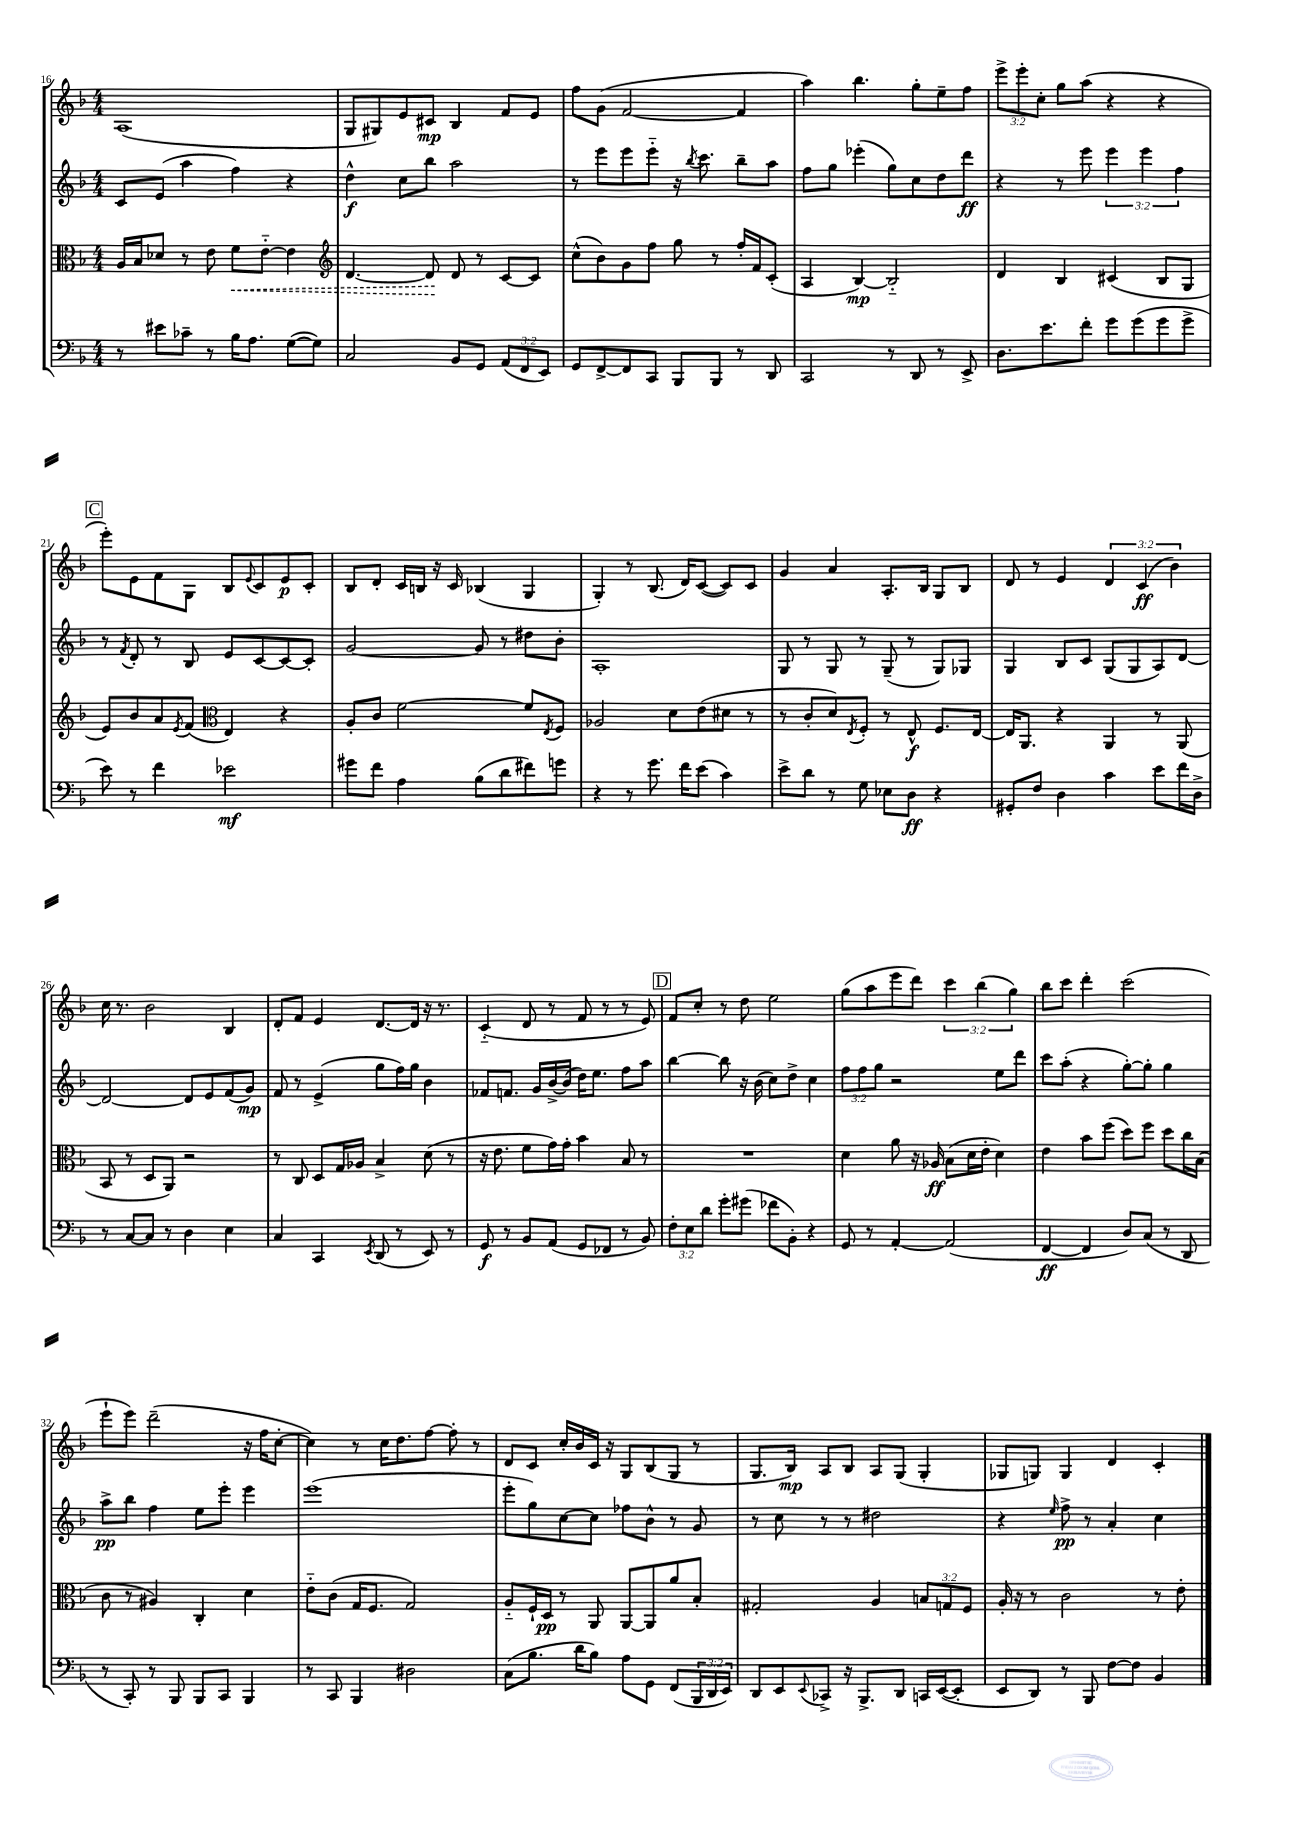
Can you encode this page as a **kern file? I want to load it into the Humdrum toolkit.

**kern	**dynam	**kern	**dynam	**kern	**dynam	**kern	**dynam
*part4	*part4	*part3	*part3	*part2	*part2	*part1	*part1
*staff4	*staff4	*staff3	*staff3	*staff2	*staff2	*staff1	*staff1
*clefF4	*	*clefC3	*	*clefG2	*	*clefG2	*
*k[b-]	*	*k[b-]	*	*k[b-]	*	*k[b-]	*
*M4/4	*	*M4/4	*	*M4/4	*	*M4/4	*
=16	=16	=16	=16	=16	=16	=16	=16
8r	.	16A/LL	.	8c/L	.	(1A	.
.	.	16B-/J	.	.	.	.	.
8e#X\L	.	8d-X/J	.	(8e/J	.	.	.
8c-X~\J	.	8r	.	4aa\	.	.	.
8r	.	8e\	.	.	.	.	.
!	!	!	!LO:HP:b	!	!	!	!
16B-\KL	.	8f\L	<	4ff\)	.	.	.
8.A\J	.	.	.	.	.	.	.
.	.	[8e\J	.	.	.	.	.
([8G\L	.	4e\]	.	4r	.	.	.
8G\J])	.	.	.	.	.	.	.
=17	=17	=17	=17	=17	=17	=17	=17
*	*	*clefG2	*	*	*	*	*
2C/	.	[4.d/	.	4dd^^\	f	8G/L	.
.	.	.	.	.	.	8G#X/)	.
.	.	.	.	8cc\L	.	8e/	.
.	.	8d/]	.	8bb-\J	.	8c#X/J	mp
8BB-/L	.	8d/	[	2aa\	.	4B-/	.
8GG/J	.	8r	.	.	.	.	.
(12AA/L	.	[8c/L	.	.	.	8f/L	.
12FF/	.	.	.	.	.	.	.
.	.	8c/J]	.	.	.	8e/J	.
12EE/J)	.	.	.	.	.	.	.
=18	=18	=18	=18	=18	=18	=18	=18
8GG/L	.	(8cc^^\L	.	8r	.	8ff\L	.
[8FF^/	.	8b-\)	.	8eee\L	.	(8g\J	.
8FF/]	.	8g\	.	8eee\	.	[2f/	.
8CC/J	.	8ff\J	.	8eee\J	.	.	.
8BBB-/L	.	8gg\	.	16r	.	.	.
.	.	.	.	8qbb-/	.	.	.
.	.	.	.	8.ccc\	.	.	.
8BBB-/J	.	8r	.	.	.	.	.
8r	.	16ff'/LL	.	8bb-~\L	.	4f/]	.
.	.	16f/J	.	.	.	.	.
8DD/	.	(8c'/J	.	8aa\J	.	.	.
=19	=19	=19	=19	=19	=19	=19	=19
2CC/	.	4A/	.	8ff\L	.	4aa\)	.
.	.	.	.	8gg\J	.	.	.
.	.	[4B-/)	mp	(4eee-X'\	.	4.bb-\	.
8r	.	2B-/]	.	8gg\L)	.	.	.
8DD/	.	.	.	8cc\	.	8gg'\L	.
8r	.	.	.	8dd\	.	8ee~\	.
8EE^/	.	.	.	8ddd\J	ff	8ff\J	.
=20	=20	=20	=20	=20	=20	=20	=20
8.D\L	.	4d/	.	4r	.	12eee^\L	.
.	.	.	.	.	.	12eee'\	.
.	.	.	.	.	.	12cc'\J	.
8.e\	.	.	.	.	.	.	.
.	.	4B-/	.	8r	.	8gg\L	.
8f'\J	.	.	.	8eee\	.	(8aa\J	.
8g\L	.	(4c#X/	.	6eee\	.	4r	.
(8g\	.	.	.	.	.	.	.
.	.	.	.	6eee\	.	.	.
8g\	.	8B-/L	.	.	.	4r	.
.	.	.	.	6ff\	.	.	.
8g^\J	.	8G/J	.	.	.	.	.
!!LO:LB:g=z
!!LO:REH:place=s1:t=C
=21	=21	=21	=21	=21	=21	=21	=21
8e\)	.	8e/L)	.	8r	.	8eee'\L)	.
.	.	.	.	8qf/	.	.	.
8r	.	8b-/	.	8d'/	.	8e\	.
4f\	.	8a/	.	8r	.	8f\	.
.	.	8qe/	.	.	.	.	.
.	.	(8f/J	.	8B-/	.	8G\J	.
*	*	*clefC3	*	*	*	*	*
2e-X\	mf	4E/)	.	8e/L	.	8B-/L	.
.	.	.	.	.	.	8qqe/	.
.	.	.	.	[8c/	.	8c/	.
.	.	4r	.	8c/_	.	8e/	p
.	.	.	.	8c'/J]	.	8c'/J	.
=22	=22	=22	=22	=22	=22	=22	=22
8g#X\L	.	8A'/L	.	[2g/	.	8B-/L	.
8f\J	.	8c/J	.	.	.	8d'/J	.
4A\	.	[2f\	.	.	.	16c/LL	.
.	.	.	.	.	.	16Bn/JJ	.
.	.	.	.	.	.	16r	.
.	.	.	.	.	.	16c/	.
(8B-\L	.	.	.	8g/]	.	(4B-X/	.
8d\	.	.	.	8r	.	.	.
8f#X\)	.	8f/L]	.	8dd#X\L	.	4G/	.
.	.	8qE/	.	.	.	.	.
8gn\J	.	8F/J	.	8b-'\J	.	.	.
=23	=23	=23	=23	=23	=23	=23	=23
4r	.	2A-X/	.	1A'	.	4G'/)	.
8r	.	.	.	.	.	8r	.
8.g\	.	.	.	.	.	(8.B-/	.
.	.	8d\L	.	.	.	.	.
16f\KL	.	.	.	.	.	16d/KL)	.
(8e\J	.	(8e\	.	.	.	([8c/J	.
4c\)	.	8d#X\J	.	.	.	8c/L])	.
.	.	8r	.	.	.	8c/J	.
=24	=24	=24	=24	=24	=24	=24	=24
8e^\L	.	8r	.	8G/	.	4g/	.
8d\J	.	8c'/L	.	8r	.	.	.
8r	.	8d/)	.	8G/	.	4a/	.
.	.	8qE/	.	.	.	.	.
8G\	.	8F'/J	.	8r	.	.	.
8E-X\L	.	8r	.	(8G~/	.	8.A'/L	.
8D\J	ff	8E^^/	f	8r	.	.	.
.	.	.	.	.	.	16B-/Jk	.
4r	.	8.F/L	.	8G/L)	.	8G/L	.
.	.	.	.	8G-X/J	.	8B-/J	.
.	.	[16E/Jk	.	.	.	.	.
=25	=25	=25	=25	=25	=25	=25	=25
8GG#X'/L	.	16E/KL]	.	4G/	.	8d/	.
.	.	8.AA/J	.	.	.	.	.
8F/J	.	.	.	.	.	8r	.
4D\	.	4r	.	8B-/L	.	4e/	.
.	.	.	.	8c/J	.	.	.
4c\	.	4AA/	.	(8G/L	.	6d/	.
.	.	.	.	8G/	.	.	.
.	.	.	.	.	.	(6c/	ff
8e\L	.	8r	.	8A/)	.	.	.
.	.	.	.	.	.	6b-\)	.
16f\L	.	(8AA/	.	[8d/J	.	.	.
16D^\JJ	.	.	.	.	.	.	.
!!LO:LB:g=z
=26	=26	=26	=26	=26	=26	=26	=26
8r	.	8BB-/	.	2d/_	.	16cc\	.
.	.	.	.	.	.	8.r	.
[8C/L	.	8r	.	.	.	.	.
8C/J]	.	8D/L	.	.	.	2b-\	.
8r	.	8AA/J)	.	.	.	.	.
4D\	.	2r	.	8d/L]	.	.	.
.	.	.	.	8e/	.	.	.
4E\	.	.	.	(8f/	.	4B-/	.
.	.	.	.	8g/J)	mp	.	.
=27	=27	=27	=27	=27	=27	=27	=27
4C/	.	8r	.	8f/	.	8d'/L	.
.	.	8C/	.	8r	.	8f/J	.
4CC/	.	8D/L	.	(4e^/	.	4e/	.
.	.	16G/L	.	.	.	.	.
.	.	16A-X/JJ	.	.	.	.	.
8qEE/	.	.	.	.	.	.	.
(8DD/	.	4B-^/	.	8gg\L	.	[8.d/L	.
8r	.	.	.	16ff\L)	.	.	.
.	.	.	.	16gg\JJ	.	16d/Jk]	.
8EE/)	.	(8d\	.	4b-\	.	16r	.
.	.	.	.	.	.	8.r	.
8r	.	8r	.	.	.	.	.
=28	=28	=28	=28	=28	=28	=28	=28
8GG/	f	16r	.	8f-X/L	.	(4c/	.
.	.	8.e\	.	.	.	.	.
8r	.	.	.	8.fn/J	.	.	.
8BB-/L	.	8f\L	.	.	.	8d/	.
.	.	.	.	16g/LL	.	.	.
(8AA/J	.	16g\L)	.	[16b-^/	.	8r	.
.	.	16g'\JJ	.	(16b-/JJ]	.	.	.
8GG/L	.	4b-\	.	16dd\KL)	.	8f/	.
.	.	.	.	8.ee\J	.	.	.
8FF-X/J	.	.	.	.	.	8r	.
8r	.	8B-/	.	8ff\L	.	8r	.
8BB-/)	.	8r	.	8aa\J	.	8e/)	.
!!LO:REH:place=s1:t=D
=29	=29	=29	=29	=29	=29	=29	=29
12F'\L	.	1r	.	[4bb-\	.	8f/L	.
12E\	.	.	.	.	.	.	.
.	.	.	.	.	.	8cc'/J	.
12d\J	.	.	.	.	.	.	.
8g'\L	.	.	.	8bb-\]	.	8r	.
(8g#X\J	.	.	.	16r	.	8dd\	.
.	.	.	.	(16b-\	.	.	.
8f-X\L	.	.	.	8cc\L)	.	2ee\	.
8BB-'\J)	.	.	.	8dd^\J	.	.	.
4r	.	.	.	4cc\	.	.	.
=30	=30	=30	=30	=30	=30	=30	=30
8GG/	.	4d\	.	12ff\L	.	(8gg\L	.
.	.	.	.	12ff\	.	.	.
8r	.	.	.	.	.	8aa\	.
.	.	.	.	12gg\J	.	.	.
[4AA'/	.	8a\	.	2r	.	8eee\	.
.	.	16r	.	.	.	8ddd\J)	.
.	.	16A-X/	ff	.	.	.	.
(2AA/]	.	(8B-\L	.	.	.	6ccc\	.
.	.	16d\L	.	.	.	.	.
.	.	.	.	.	.	(6bb-\	.
.	.	16e'\JJ	.	.	.	.	.
.	.	4d\)	.	8ee\L	.	.	.
.	.	.	.	.	.	6gg\)	.
.	.	.	.	8ddd\J	.	.	.
=31	=31	=31	=31	=31	=31	=31	=31
[4FF/	ff	4e\	.	8ccc\L	.	8bb-\L	.
.	.	.	.	(8aa'\J	.	8ccc\J	.
4FF/]	.	8b-\L	.	4r	.	4ddd'\	.
.	.	(8ff\J	.	.	.	.	.
8D/L)	.	8dd\L)	.	[8gg'\L)	.	(2ccc\	.
(8C/J	.	8ff\J	.	8gg'\J]	.	.	.
8r	.	8dd\L	.	4gg\	.	.	.
8DD/	.	16cc\L	.	.	.	.	.
.	.	(16B-\JJ	.	.	.	.	.
!!LO:LB:g=z
=32	=32	=32	=32	=32	=32	=32	=32
8r	.	8c\	.	8aa^\L	pp	8eee`\L	.
8CC'/)	.	8r	.	8bb-\J	.	8eee\J)	.
8r	.	4A#X/)	.	4ff\	.	(2ddd~\	.
8BBB-/	.	.	.	.	.	.	.
8BBB-/L	.	4C'/	.	8ee\L	.	.	.
8CC/J	.	.	.	8eee'\J	.	.	.
4BBB-/	.	4d\	.	4eee\	.	16r	.
.	.	.	.	.	.	16ff\KL	.
.	.	.	.	.	.	[8cc'\J	.
=33	=33	=33	=33	=33	=33	=33	=33
8r	.	8e\L	.	(1eee	.	4cc\])	.
8CC/	.	(8c\J	.	.	.	.	.
4BBB-/	.	16G/KL	.	.	.	8r	.
.	.	8.F/J	.	.	.	.	.
.	.	.	.	.	.	16cc\KL	.
.	.	.	.	.	.	8.dd\	.
2D#X\	.	2G/)	.	.	.	.	.
.	.	.	.	.	.	[8ff\J	.
.	.	.	.	.	.	8ff'\]	.
.	.	.	.	.	.	8r	.
=34	=34	=34	=34	=34	=34	=34	=34
(8C\L	.	8A/L	.	8eee'\L	.	8d/L	.
8.B-\J	.	16F`/L	.	8gg\)	.	8c/J	.
.	.	16D/JJ	pp	.	.	.	.
.	.	8r	.	[8cc\	.	16cc'/LL	.
16d\KL	.	.	.	.	.	16b-/	.
8B-\J)	.	8AA/	.	8cc\J]	.	16c/JJ	.
.	.	.	.	.	.	16r	.
8A\L	.	[8AA/L	.	8ff-X\L	.	8G/L	.
8GG\J	.	8AA/]	.	8b-^^\J	.	(8B-/	.
(8FF/L	.	8a/	.	8r	.	8G/J	.
24BBB-/L	.	8B-'/J	.	8g/	.	8r	.
24DD/	.	.	.	.	.	.	.
24EE/JJ)	.	.	.	.	.	.	.
=35	=35	=35	=35	=35	=35	=35	=35
8DD/L	.	2G#X'/	.	8r	.	8.G/L	.
8EE/	.	.	.	8cc\	.	.	.
.	.	.	.	.	.	16B-/Jk)	mp
8qqEE/	.	.	.	.	.	.	.
8CC-X^/J	.	.	.	8r	.	8A/L	.
16r	.	.	.	8r	.	8B-/J	.
8.BBB-^/L	.	.	.	.	.	.	.
.	.	4A/	.	2dd#X\	.	8A/L	.
8DD/J	.	.	.	.	.	(8G/J	.
16CCn/LL	.	12Bn/L	.	.	.	4G'/	.
([16EE/J	.	.	.	.	.	.	.
.	.	12Gn/	.	.	.	.	.
8EE'/J]	.	.	.	.	.	.	.
.	.	12F/J	.	.	.	.	.
=36	=36	=36	=36	=36	=36	=36	=36
8EE/L	.	16A'/	.	4r	.	8G-X/L	.
.	.	16r	.	.	.	.	.
8DD/J)	.	8r	.	.	.	8Gn/J)	.
.	.	.	.	16qqee/	.	.	.
8r	.	2c\	.	8ff^\	pp	4G/	.
8BBB-/	.	.	.	8r	.	.	.
[8F\L	.	.	.	4a'/	.	4d/	.
8F\J]	.	.	.	.	.	.	.
4BB-/	.	8r	.	4cc\	.	4c'/	.
.	.	8e'\	.	.	.	.	.
==	==	==	==	==	==	==	==
*-	*-	*-	*-	*-	*-	*-	*-
